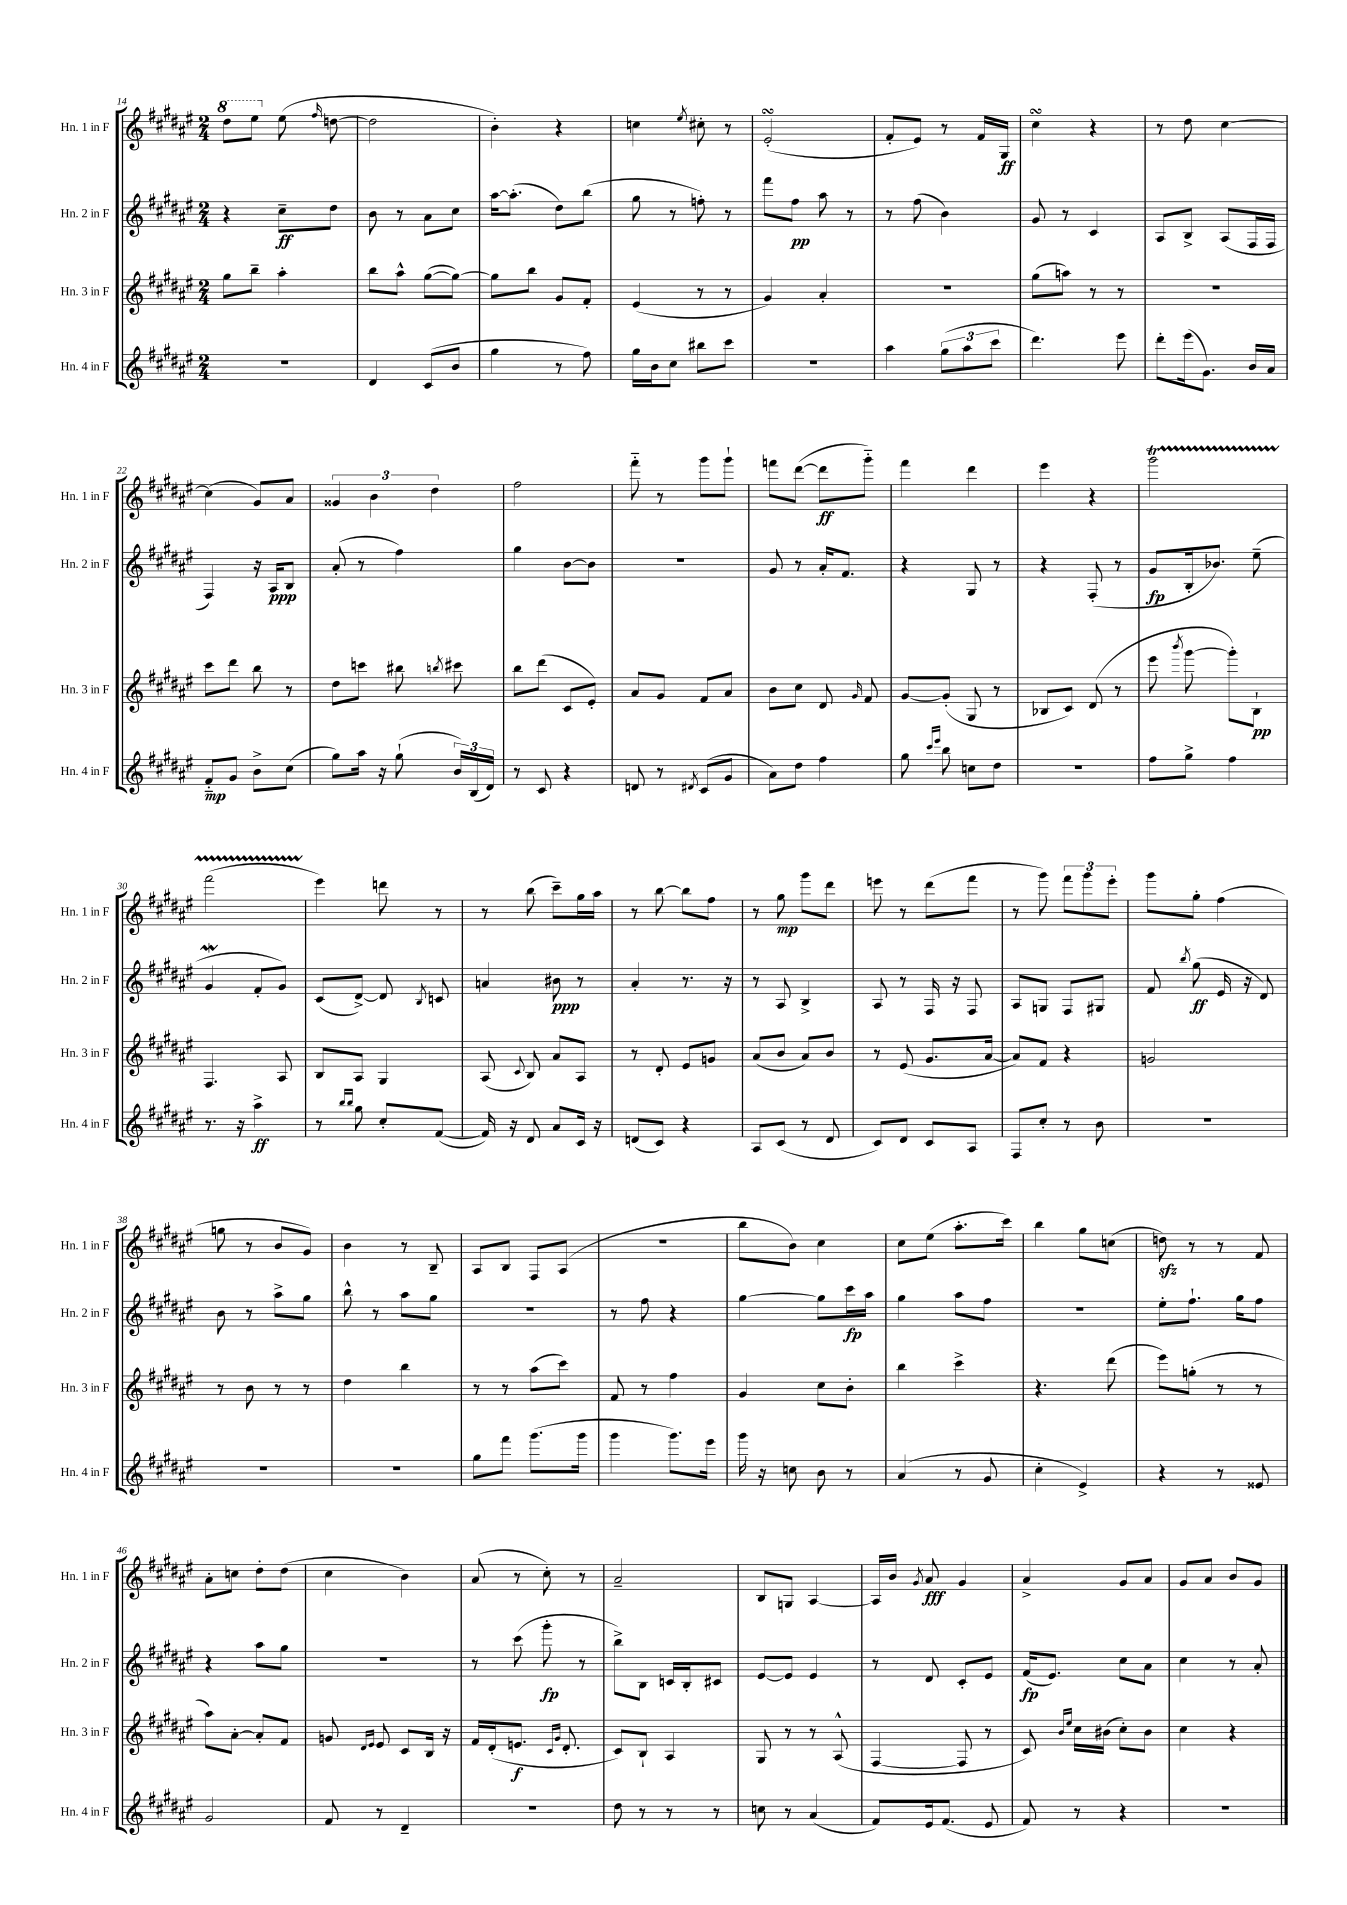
<<
\new StaffGroup <<
\new Staff = "s0" \with { instrumentName = "Hn. 1 in F" shortInstrumentName = "Hn. 1 in F" } {
    \clef treble \key fis \major \numericTimeSignature \time 2/4
    \autoBeamOff \ottava #1 dis'''8[ eis'''8] \ottava #0 eis''8( \grace { fis''16 } d''8~ |
    d''2 |
    b'4-.) r4 |
    c''4 \acciaccatura { eis''8 } cis''8-. r8 |
    eis'2-.\turn( |
    fis'8[-. eis'8]) r8 fis'16[ gis16]\ff |
    cis''4\turn r4 |
    r8 dis''8 cis''4~ |
    cis''4( gis'8[) ais'8] |
    \tuplet 3/2 { gisis'4 b'4 dis''4 } |
    fis''2 |
    fis'''8-_ r8 gis'''8[ gis'''8]-! |
    f'''8[ dis'''8]~( dis'''8[\ff gis'''8]-_) |
    fis'''4 dis'''4 |
    eis'''4 r4 |
    gis'''2\startTrillSpan |
    fis'''2( |
    eis'''4\stopTrillSpan) d'''8 r8 |
    r8 b''8( cis'''8[--) gis''16 ais''16] |
    r8 b''8~ b''8[ fis''8] |
    r8 gis''8\mp gis'''8[ dis'''8] |
    e'''8 r8 dis'''8[( fis'''8] |
    r8 gis'''8) \tuplet 3/2 { fis'''8[ gis'''8 eis'''8]-. } |
    gis'''8[ gis''8]-. fis''4( |
    g''8 r8 b'8[ gis'8]) |
    b'4 r8 b8-- |
    ais8[ b8] fis8[ ais8]( |
    r2 |
    b''8[ b'8]) cis''4 |
    cis''8[ eis''8]( ais''8.[-. cis'''16]) |
    b''4 gis''8[ c''8]( |
    d''8\sfz) r8 r8 fis'8 |
    ais'8[-. c''8] dis''8[-. dis''8]( |
    cis''4 b'4) |
    ais'8( r8 cis''8-.) r8 |
    ais'2-- |
    b8[ g8] ais4~ |
    ais16[ b'16] \acciaccatura { gis'8 } ais'8\fff gis'4 |
    ais'4-> gis'8[ ais'8] |
    gis'8[ ais'8] b'8[ gis'8] \bar "|." |
}
\new Staff = "s1" \with { instrumentName = "Hn. 2 in F" shortInstrumentName = "Hn. 2 in F" } {
    \clef treble \key fis \major \numericTimeSignature \time 2/4
    \autoBeamOff r4 cis''8[--\ff dis''8] |
    b'8 r8 ais'8[ cis''8] |
    ais''16[~ ais''8.]-.( dis''8[) b''8]( |
    gis''8 r8 f''8-.) r8 |
    fis'''8[ fis''8]\pp ais''8 r8 |
    r8 fis''8( b'4) |
    gis'8 r8 cis'4 |
    ais8[ b8]-> ais8[( fis16 fis16] |
    fis4) r16 ais16[\ppp b8] |
    ais'8-.( r8 fis''4) |
    gis''4 b'8[~ b'8] |
    R2 |
    gis'8 r8 ais'16[-. fis'8.] |
    r4 gis8 r8 |
    r4 fis8-.( r8 |
    gis'8[\fp b16-. bes'8.]) eis''8--( |
    gis'4\mordent fis'8[-. gis'8]) |
    cis'8[( dis'8]~->) dis'8 \acciaccatura { b8 } c'8 |
    a'4 bis'8\ppp r8 |
    ais'4-. r8. r16 |
    r8 ais8 b4-> |
    ais8 r8 fis16 r16 fis8 |
    ais8[ g8] fis8[ gis8] |
    fis'8 \acciaccatura { b''8 } gis''8\ff( eis'16 r16 dis'8) |
    b'8 r8 ais''8[-> gis''8] |
    b''8-^ r8 ais''8[ gis''8] |
    R2 |
    r8 fis''8 r4 |
    gis''4~ gis''8[ cis'''16\fp ais''16] |
    gis''4 ais''8[ fis''8] |
    R2 |
    eis''8[-. fis''8.]-! gis''16[ fis''8] |
    r4 ais''8[ gis''8] |
    R2 |
    r8 cis'''8( gis'''8-.\fp r8 |
    b''8[->) b8] c'16[ b16-. cis'8] |
    eis'8[~ eis'8] eis'4 |
    r8 dis'8 cis'8[-. eis'8] |
    fis'16[\fp( eis'8.]) cis''8[ ais'8] |
    cis''4 r8 ais'8-. \bar "|." |
}
\new Staff = "s2" \with { instrumentName = "Hn. 3 in F" shortInstrumentName = "Hn. 3 in F" } {
    \clef treble \key fis \major \numericTimeSignature \time 2/4
    \autoBeamOff gis''8[ b''8]-- ais''4-. |
    b''8[ ais''8]-^ gis''8[~( gis''8]~) |
    gis''8[ b''8] gis'8[ fis'8]-. |
    eis'4( r8 r8 |
    gis'4) ais'4-. |
    r2 |
    gis''8[( a''8]) r8 r8 |
    r2 |
    cis'''8[ dis'''8] b''8 r8 |
    dis''8[ c'''8] bis''8 \acciaccatura { b''8 } cis'''8 |
    b''8[ dis'''8]( cis'8[ eis'8]-.) |
    ais'8[ gis'8] fis'8[ ais'8] |
    b'8[ cis''8] dis'8 \grace { gis'16 } fis'8 |
    gis'8[~ gis'8]-.( gis8 r8 |
    bes8[ cis'8]) dis'8( r8 |
    eis'''8 \acciaccatura { b'''8 } gis'''8~ gis'''8[-.) b8]-!\pp |
    fis4. ais8 |
    b8[ ais8] gis4 |
    ais8( \appoggiatura { cis'8 } b8) ais'8[ ais8] |
    r8 dis'8-. eis'8[ g'8] |
    ais'8[( b'8] ais'8[) b'8] |
    r8 eis'8( gis'8.[ ais'16]~ |
    ais'8[) fis'8] r4 |
    g'2 |
    r8 b'8 r8 r8 |
    dis''4 b''4 |
    r8 r8 ais''8[( cis'''8]) |
    fis'8 r8 fis''4 |
    gis'4 cis''8[ b'8]-. |
    b''4 cis'''4-> |
    r4. dis'''8( |
    eis'''8[) g''8]-.( r8 r8 |
    ais''8[) ais'8]~-. ais'8[-. fis'8] |
    g'8 \grace { dis'16[ eis'16] } eis'8 cis'8[ b16] r16 |
    fis'16[ dis'16-.( e'8.]\f \grace { cis'16[ gis'16] } dis'8.-. |
    cis'8[) b8]-! ais4 |
    gis8 r8 r8 ais8-^( |
    fis4~ fis8 r8 |
    cis'8) \grace { b'16[ eis''16] } cis''16[ bis'16]( cis''8[-.) bis'8] |
    cis''4 r4 \bar "|." |
}
\new Staff = "s3" \with { instrumentName = "Hn. 4 in F" shortInstrumentName = "Hn. 4 in F" } {
    \clef treble \key fis \major \numericTimeSignature \time 2/4
    \autoBeamOff R2 |
    dis'4 cis'8[( b'8] |
    gis''4 r8 fis''8) |
    gis''16[ b'16 cis''8] bis''8[ cis'''8] |
    R2 |
    ais''4 \tuplet 3/2 { gis''8[( ais''8 cis'''8] } |
    dis'''4.) eis'''8 |
    dis'''8[-. eis'''16( gis'8.]) b'16[ ais'16] |
    fis'8[-_\mp gis'8] b'8[-> cis''8]( |
    gis''8[) ais''16] r16 gis''8-!( \tuplet 3/2 { b'16[) b16( dis'16]) } |
    r8 cis'8 r4 |
    d'8 r8 \acciaccatura { dis'8 } cis'8[( gis'8] |
    ais'8[) dis''8] fis''4 |
    gis''8 \grace { cis'''16[ eis'''16] } b''8 c''8[ dis''8] |
    r2 |
    fis''8[ gis''8]-> fis''4 |
    r8. r16 ais''4->\ff |
    r8 \grace { b''16[ b''16] } gis''8 cis''8[-. fis'8]~( |
    fis'16) r16 dis'8 ais'8[ cis'16] r16 |
    d'8[( cis'8]) r4 |
    ais8[ cis'8]( r8 dis'8 |
    cis'8[) dis'8] cis'8[ ais8] |
    fis8[ cis''8]-. r8 b'8 |
    R2 |
    R2 |
    R2 |
    gis''8[ fis'''8] gis'''8.[( gis'''16] |
    gis'''4 gis'''8.[) eis'''16] |
    gis'''16 r16 c''8 b'8 r8 |
    ais'4( r8 gis'8 |
    cis''4-. eis'4->) |
    r4 r8 eisis'8 |
    gis'2 |
    fis'8 r8 dis'4-- |
    r2 |
    dis''8 r8 r8 r8 |
    c''8 r8 ais'4( |
    fis'8[) eis'16 fis'8.]( eis'8 |
    fis'8) r8 r4 |
    R2 \bar "|." |
}
>>
>>
\layout { \context { \Score currentBarNumber = #14 } }
